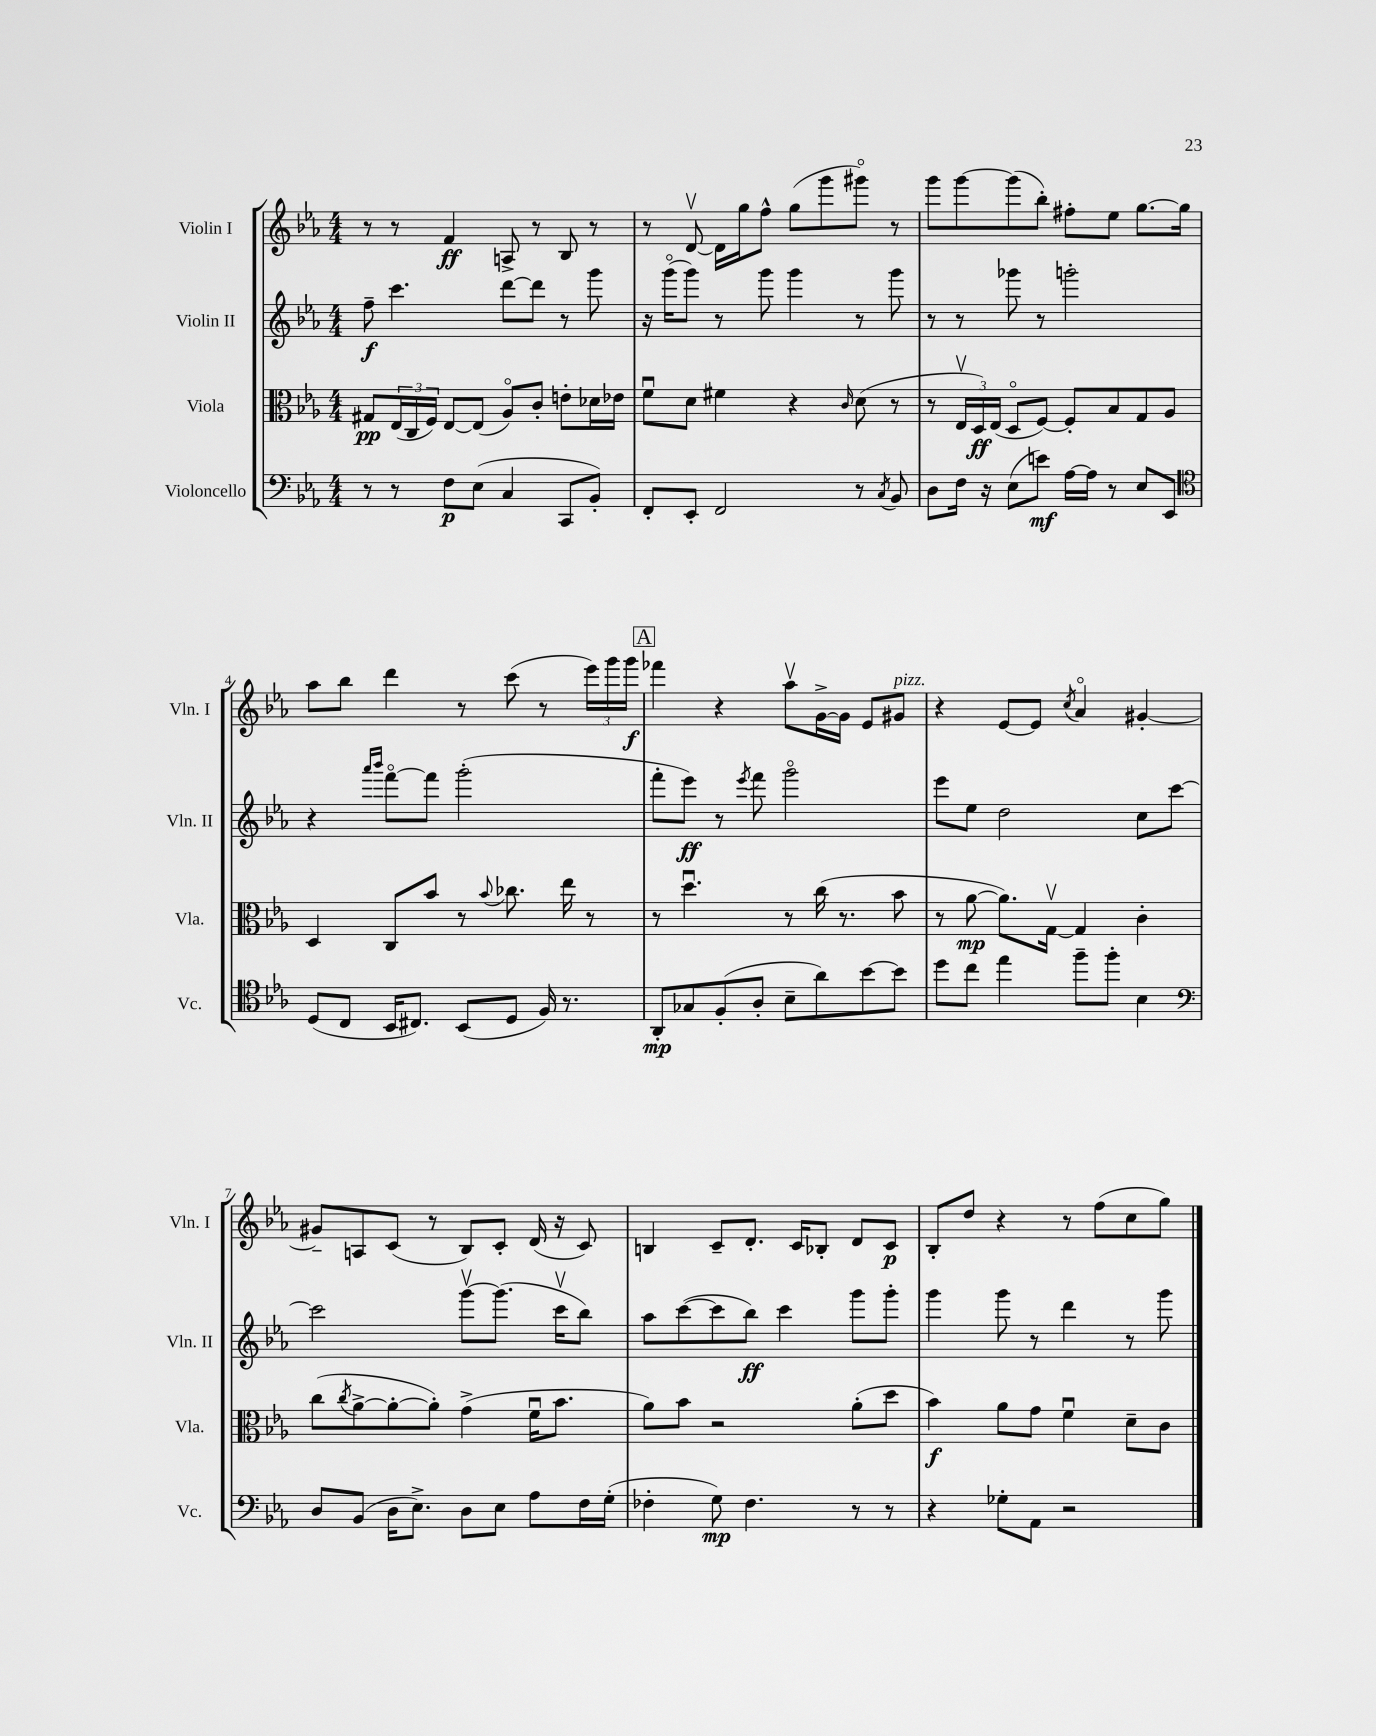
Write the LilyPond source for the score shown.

<<
\new StaffGroup <<
\new Staff = "s0" \with { instrumentName = "Violin I" shortInstrumentName = "Vln. I" } {
    \clef treble \key ees \major \numericTimeSignature \time 4/4
    r8 r8 f'4\ff a8-> r8 bes8 r8 |
    r8 d'8~\upbow d'16 g''16 f''8-^ g''8( g'''8 gis'''8\flageolet) r8 |
    g'''8 g'''8~ g'''8( bes''8-.) fis''8-. ees''8 g''8.~ g''16 |
    aes''8 bes''8 d'''4 r8 c'''8( r8 \tuplet 3/2 { ees'''16) g'''16 g'''16\f } |
    \mark \markup { \box "A" } fes'''4 r4 aes''8\upbow g'16~-> g'16 ees'8 gis'8^\markup { \italic "pizz." } |
    r4 ees'8~ ees'8 \acciaccatura { c''8 } aes'4\flageolet gis'4~-. |
    gis'8-- a8 c'8( r8 bes8) c'8-. d'16( r16 c'8) |
    b4 c'8-- d'8.-. c'16 bes8-. d'8 c'8\p |
    bes8-. d''8 r4 r8 f''8( c''8 g''8) \bar "|." |
}
\new Staff = "s1" \with { instrumentName = "Violin II" shortInstrumentName = "Vln. II" } {
    \clef treble \key ees \major \numericTimeSignature \time 4/4
    f''8--\f c'''4. d'''8~ d'''8 r8 g'''8 |
    r16 g'''16\flageolet( g'''8) r8 g'''8 g'''4 r8 g'''8 |
    r8 r8 ges'''8 r8 g'''2-. |
    r4 \grace { aes'''16 bes'''16 } f'''8~\flageolet f'''8 g'''2-.( |
    \mark \markup { \box "A" } f'''8-. ees'''8\ff) r8 \acciaccatura { ees'''8 } f'''8 g'''2\flageolet |
    ees'''8 ees''8 d''2 c''8 c'''8~ |
    c'''2 g'''8~\upbow g'''8.( c'''16\upbow bes''8) |
    aes''8 c'''8~( c'''8 bes''8\ff) c'''4 g'''8 g'''8-. |
    g'''4 g'''8 r8 d'''4 r8 g'''8 \bar "|." |
}
\new Staff = "s2" \with { instrumentName = "Viola" shortInstrumentName = "Vla." } {
    \clef alto \key ees \major \numericTimeSignature \time 4/4
    gis8\pp \tuplet 3/2 { ees16( c16 f16) } ees8~ ees8( aes8\flageolet) c'8-. e'8-. des'16 ees'16 |
    f'8\downbow d'8 fis'4 r4 \grace { c'16 } d'8( r8 |
    r8 \tuplet 3/2 { ees16\upbow d16\ff) ees16( } d8\flageolet f8~) f8-. bes8 g8 aes8 |
    d4 c8 bes'8 r8 \appoggiatura { bes'8 } ces''8. ees''16 r8 |
    \mark \markup { \box "A" } r8 d''4.\downbow r8 c''16( r8. bes'8 |
    r8 aes'8~\mp aes'8.) g16~\upbow g4 c'4-. |
    c''8( \acciaccatura { c''8 } aes'8~-> aes'8~-. aes'8-.) g'4->( f'16\downbow bes'8. |
    aes'8) bes'8 r2 aes'8-.( d''8 |
    bes'4\f) aes'8 g'8 f'4\downbow d'8-- c'8 \bar "|." |
}
\new Staff = "s3" \with { instrumentName = "Violoncello" shortInstrumentName = "Vc." } {
    \clef bass \key ees \major \numericTimeSignature \time 4/4
    r8 r8 f8\p ees8( c4 c,8 bes,8-.) |
    f,8-. ees,8-. f,2 r8 \acciaccatura { c8 } bes,8 |
    d8 f16 r16 ees8( e'8\mf) aes16~ aes16 r8 ees8 ees,8 |
    \clef tenor d8( c8 bes,16 cis8.) bes,8( d8 f16) r8. |
    \mark \markup { \box "A" } aes,8-.\mp ges8 f8-.( aes8-. bes8-- aes'8) bes'8~ bes'8 |
    d''8 c''8 ees''4 f''8-- f''8-. bes4 |
    \clef bass d8 bes,8( d16 ees8.->) d8 ees8 aes8 f16 g16-.( |
    fes4-. g8\mp) fes4. r8 r8 |
    r4 ges8-. aes,8 r2 \bar "|." |
}
>>
>>
